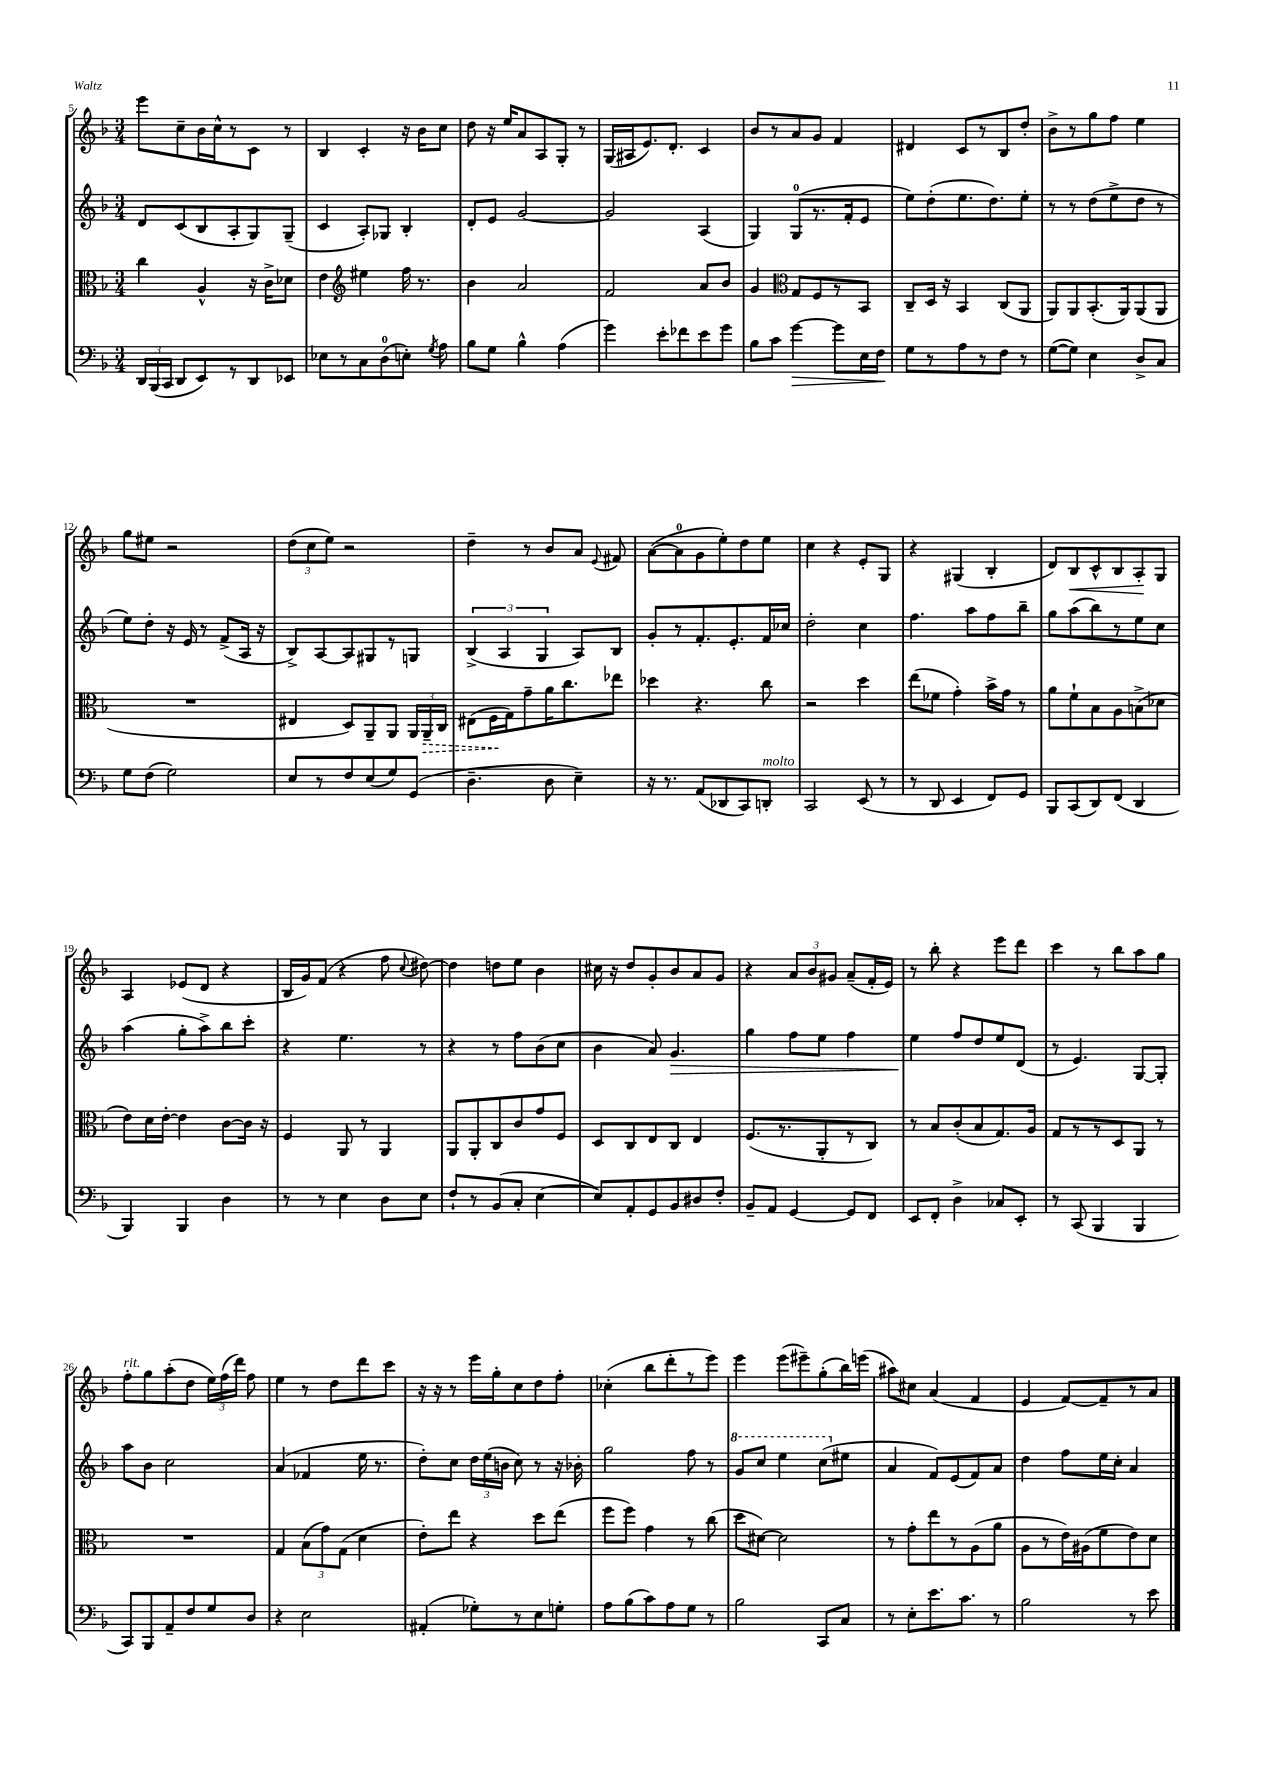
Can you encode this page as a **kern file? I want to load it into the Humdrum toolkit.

**kern	**dynam	**kern	**dynam	**kern	**dynam	**kern	**dynam
*part4	*part4	*part3	*part3	*part2	*part2	*part1	*part1
*staff4	*staff4	*staff3	*staff3	*staff2	*staff2	*staff1	*staff1
*clefF4	*	*clefC3	*	*clefG2	*	*clefG2	*
*k[b-]	*	*k[b-]	*	*k[b-]	*	*k[b-]	*
*M3/4	*	*M3/4	*	*M3/4	*	*M3/4	*
=5	=5	=5	=5	=5	=5	=5	=5
24DD/LL	.	4cc\	.	8d/L	.	8eee\L	.
(24BBB-/	.	.	.	.	.	.	.
24CC/JJ	.	.	.	.	.	.	.
8DD/L	.	.	.	(8c/	.	8cc~\	.
8EE/)	.	4A^^/	.	8B-/	.	16b-\L	.
.	.	.	.	.	.	16cc^^\J	.
8r	.	.	.	8A'/	.	8r	.
8DD/	.	16r	.	8G/)	.	8c\J	.
.	.	16c^\KL	.	.	.	.	.
8EE-X/J	.	8d-X\J	.	(8G~/J	.	8r	.
=6	=6	=6	=6	=6	=6	=6	=6
8E-X\L	.	4e\	.	4c/	.	4B-/	.
8r	.	.	.	.	.	.	.
*	*	*clefG2	*	*	*	*	*
8C\	.	4ee#X\	.	8A'/L)	.	4c'/	.
(8D\	.	.	.	8G-X/J	.	.	.
8En'\J)	.	16ff\	.	4B-'/	.	16r	.
.	.	8.r	.	.	.	16b-\KL	.
8qG/	.	.	.	.	.	.	.
8A\	.	.	.	.	.	8cc\J	.
=7	=7	=7	=7	=7	=7	=7	=7
8B-\L	.	4b-\	.	8d'/L	.	8dd\	.
8G\J	.	.	.	8e/J	.	16r	.
.	.	.	.	.	.	16ee/KL	.
4B-^^\	.	2a/	.	[2g/	.	8a/	.
.	.	.	.	.	.	8A/	.
(4A\	.	.	.	.	.	8G'/J	.
.	.	.	.	.	.	8r	.
=8	=8	=8	=8	=8	=8	=8	=8
4g\)	.	2f/	.	2g/]	.	(16G/LL	.
.	.	.	.	.	.	16A#X/J	.
.	.	.	.	.	.	8.e/)	.
8e'\L	.	.	.	.	.	.	.
.	.	.	.	.	.	8.d'/J	.
8f-X\	.	.	.	.	.	.	.
8e\	.	8a/L	.	(4A/	.	4c/	.
8g\J	.	8b-/J	.	.	.	.	.
=9	=9	=9	=9	=9	=9	=9	=9
8B-\L	.	4g/	.	4G/)	.	8b-/L	.
8c\J	.	.	.	.	.	8r	.
*	*	*clefC3	*	*	*	*	*
!	!LO:HP:b	!	!	!	!	!	!
[4g\	>	8G/L	.	(8G/L	.	8a/	.
.	.	8F/	.	8.r	.	8g/J	.
8g\L]	.	8r	.	.	.	4f/	.
.	.	.	.	16f'/k	.	.	.
16E\L	.	8BB-/J	.	8e/J	.	.	.
16F\JJ	.	.	.	.	.	.	.
.	]	.	.	.	.	.	.
=10	=10	=10	=10	=10	=10	=10	=10
8G\L	.	8C~/L	.	8ee\L)	.	4d#X/	.
8r	.	16D/Jk	.	(8dd'\	.	.	.
.	.	16r	.	.	.	.	.
8A\	.	4BB-/	.	8.ee\	.	8c/L	.
8r	.	.	.	.	.	8r	.
.	.	.	.	8.dd\)	.	.	.
8F\J	.	(8C/L	.	.	.	8B-/	.
8r	.	8AA/J	.	8ee'\J	.	8dd'/J	.
=11	=11	=11	=11	=11	=11	=11	=11
([8G\L	.	8AA/L)	.	8r	.	8b-^\L	.
8G\J])	.	8AA/	.	8r	.	8r	.
4E\	.	(8.BB-'/	.	(8dd\L	.	8gg\	.
.	.	.	.	8ee^\	.	8ff\J	.
.	.	16AA/k)	.	.	.	.	.
8D^/L	.	(8AA/	.	8dd\J	.	4ee\	.
8C/J	.	8AA/J	.	8r	.	.	.
!!LO:LB:g=z
=12	=12	=12	=12	=12	=12	=12	=12
8G\L	.	2.r	.	8ee\L)	.	8gg\L	.
(8F\J	.	.	.	8dd'\J	.	8ee#X\J	.
2G\)	.	.	.	16r	.	2r	.
.	.	.	.	16e/	.	.	.
.	.	.	.	8r	.	.	.
.	.	.	.	(8f^/L	.	.	.
.	.	.	.	16A/Jk	.	.	.
.	.	.	.	16r	.	.	.
=13	=13	=13	=13	=13	=13	=13	=13
8E/L	.	4E#X/	.	8B-^/L)	.	(12dd\L	.
.	.	.	.	.	.	12cc\	.
8r	.	.	.	[8A/	.	.	.
.	.	.	.	.	.	12ee\J)	.
8F/	.	8D/L)	.	8A/]	.	2r	.
(8E/	.	8AA~/	.	8G#X/	.	.	.
8G/)	.	8AA/J	.	8r	.	.	.
(8GG/J	.	24AA/LL	.	8Gn/J	.	.	.
!	!	!	!LO:HP:b	!	!	!	!
.	.	24AA~/	>	.	.	.	.
.	.	24C/JJ	.	.	.	.	.
=14	=14	=14	=14	=14	=14	=14	=14
4.D~\	.	(8E#X\L	.	(6B-^/	.	4dd~\	.
.	.	16F\L	.	.	.	.	.
.	.	.	.	6A/	.	.	.
.	.	16G\J)	]	.	.	.	.
.	.	8g~\	.	.	.	8r	.
.	.	.	.	6G/	.	.	.
8D\	.	16a\K	.	.	.	8b-/L	.
.	.	8.cc\	.	.	.	.	.
4E~\)	.	.	.	8A/L)	.	8a/J	.
.	.	.	.	.	.	8qqe/	.
.	.	8ee-X\J	.	8B-/J	.	8f#X/	.
=15	=15	=15	=15	=15	=15	=15	=15
16r	.	4dd-X\	.	8g'/L	.	([8a\L	.
8.r	.	.	.	.	.	.	.
.	.	.	.	8r	.	8a\]	.
(8AA/L	.	4.r	.	8.f'/	.	8g\	.
8DD-X/	.	.	.	.	.	8ee'\)	.
.	.	.	.	8.e'/	.	.	.
8CC/)	.	.	.	.	.	8dd\	.
!LO:TX:a:i:t=molto	!	!	!	!	!	!	!
8DDn'/J	.	8cc\	.	16f/L	.	8ee\J	.
.	.	.	.	16cc-X/JJ	.	.	.
=16	=16	=16	=16	=16	=16	=16	=16
2CC/	.	2r	.	2dd'\	.	4cc\	.
.	.	.	.	.	.	4r	.
(8EE/	.	4dd\	.	4cc\	.	8e'/L	.
8r	.	.	.	.	.	8G/J	.
=17	=17	=17	=17	=17	=17	=17	=17
8r	.	(8ee\L	.	4.ff\	.	4r	.
8DD/	.	8f-X\J	.	.	.	.	.
4EE/	.	4g'\)	.	.	.	(4G#X/	.
.	.	.	.	8aa\L	.	.	.
8FF/L)	.	16b-^\LL	.	8ff\	.	4B-'/	.
.	.	16g\JJ	.	.	.	.	.
8GG/J	.	8r	.	8bb-~\J	.	.	.
=18	=18	=18	=18	=18	=18	=18	=18
8BBB-/L	.	8a\L	.	8gg\L	.	8d/L)	.
!	!	!	!	!	!	!	!LO:HP:b
(8CC/	.	8f`\	.	(8aa\	.	8B-/	<
8DD/)	.	8B-\	.	8bb-\)	.	8c^^/	.
(8FF/J	.	8A\	.	8r	.	8B-/	.
4DD/	.	(8Bn^\	.	8ee\	.	8A'/	.
.	.	8d-X\J	.	8cc\J	.	8G/J	[
!!LO:LB:g=z
=19	=19	=19	=19	=19	=19	=19	=19
4BBB-/)	.	8e\L)	.	(4aa\	.	4A/	.
.	.	16d\L	.	.	.	.	.
.	.	[16e'\JJ	.	.	.	.	.
4BBB-/	.	4e\]	.	8gg'\L	.	(8e-X/L	.
.	.	.	.	8aa^\)	.	8d/J	.
4D\	.	[8c\L	.	8bb-\	.	4r	.
.	.	16c\Jk]	.	8ccc'\J	.	.	.
.	.	16r	.	.	.	.	.
=20	=20	=20	=20	=20	=20	=20	=20
8r	.	4F/	.	4r	.	16B-/LL	.
.	.	.	.	.	.	16g/J)	.
8r	.	.	.	.	.	(8f/J	.
4E\	.	8AA/	.	4.ee\	.	4r	.
.	.	8r	.	.	.	.	.
8D\L	.	4AA/	.	.	.	8ff\	.
.	.	.	.	.	.	8qqcc/	.
8E\J	.	.	.	8r	.	[8dd#X\)	.
=21	=21	=21	=21	=21	=21	=21	=21
8F`/L	.	8AA/L	.	4r	.	4dd#\]	.
8r	.	8AA'/	.	.	.	.	.
(8BB-/	.	8C/	.	8r	.	8ddn\L	.
8C'/J	.	8c/	.	8ff\L	.	8ee\J	.
[4E\	.	8g/	.	(8b-\	.	4b-\	.
.	.	8F/J	.	8cc\J	.	.	.
=22	=22	=22	=22	=22	=22	=22	=22
8E/L])	.	8D/L	.	4b-\	.	16cc#X\	.
.	.	.	.	.	.	16r	.
8AA'/	.	8C/	.	.	.	8dd/L	.
8GG/	.	8E/	.	8a/)	.	8g'/	.
!	!	!	!	!	!LO:HP:b	!	!
8BB-/	.	8C/J	.	4.g/	>	8b-/	.
8D#X/	.	4E/	.	.	.	8a/	.
8F'/J	.	.	.	.	.	8g/J	.
=23	=23	=23	=23	=23	=23	=23	=23
8BB-~/L	.	(8.F/L	.	4gg\	.	4r	.
8AA/J	.	.	.	.	.	.	.
.	.	8.r	.	.	.	.	.
[4GG/	.	.	.	8ff\L	.	12a/L	.
.	.	.	.	.	.	12b-/	.
.	.	8AA'/	.	8ee\J	.	.	.
.	.	.	.	.	.	12g#X/J	.
8GG/L]	.	8r	.	4ff\	.	(8a~/L	.
8FF/J	.	8C/J)	.	.	.	16f'/L	.
.	.	.	.	.	.	16e/JJ)	.
=24	=24	=24	=24	=24	=24	=24	=24
8EE/L	.	8r	.	4ee\	.	8r	.
8FF'/J	.	8B-/L	.	.	.	8bb-'\	.
4D^\	.	(8c'/	.	8ff/L	]	4r	.
.	.	8B-/	.	8dd/	.	.	.
8C-X/L	.	8.G/)	.	8ee/	.	8eee\L	.
8EE'/J	.	.	.	(8d/J	.	8ddd\J	.
.	.	16A/Jk	.	.	.	.	.
=25	=25	=25	=25	=25	=25	=25	=25
8r	.	8G/L	.	8r	.	4ccc\	.
(8CC/	.	8r	.	4.e/)	.	.	.
4BBB-/	.	8r	.	.	.	8r	.
.	.	8D/	.	.	.	8bb-\L	.
4BBB-/	.	8AA/J	.	[8G/L	.	8aa\	.
.	.	8r	.	8G'/J]	.	8gg\J	.
!!LO:LB:g=z
=26	=26	=26	=26	=26	=26	=26	=26
!	!	!	!	!	!	!LO:TX:a:i:t=rit.	!
8CC/L)	.	2.r	.	8aa\L	.	8ff'\L	.
8BBB-/	.	.	.	8b-\J	.	8gg\	.
8AA~/	.	.	.	2cc\	.	(8aa'\	.
8F/	.	.	.	.	.	8dd\J	.
8G/	.	.	.	.	.	24ee\LL)	.
.	.	.	.	.	.	(24ff\	.
.	.	.	.	.	.	24ddd\JJ)	.
8D/J	.	.	.	.	.	8ff\	.
=27	=27	=27	=27	=27	=27	=27	=27
4r	.	4G/	.	(4a/	.	4ee\	.
2E\	.	(12B-\L	.	4f-X/	.	8r	.
.	.	12g\)	.	.	.	.	.
.	.	.	.	.	.	8dd\L	.
.	.	(12G\J	.	.	.	.	.
.	.	4d\	.	16ee\	.	8ddd\	.
.	.	.	.	8.r	.	.	.
.	.	.	.	.	.	8ccc\J	.
=28	=28	=28	=28	=28	=28	=28	=28
(4AA#X'/	.	8e'\L)	.	8dd'\L)	.	16r	.
.	.	.	.	.	.	16r	.
.	.	8ee\J	.	8cc\J	.	8r	.
8G-X'\L)	.	4r	.	24dd\LL	.	16eee\LL	.
.	.	.	.	(24ee\	.	.	.
.	.	.	.	.	.	16gg'\J	.
.	.	.	.	24bn\JJ	.	.	.
8r	.	.	.	8cc\)	.	8cc\	.
8E\	.	8dd\L	.	8r	.	8dd\	.
8Gn'\J	.	(8ee\J	.	16r	.	8ff'\J	.
.	.	.	.	16b-X'\	.	.	.
=29	=29	=29	=29	=29	=29	=29	=29
8A\L	.	8ff\L	.	2gg\	.	(4cc-X'\	.
(8B-\	.	8ff\J)	.	.	.	.	.
8c\)	.	4g\	.	.	.	8bb-\L	.
8A\	.	.	.	.	.	8ddd'\	.
8G\J	.	8r	.	8ff\	.	8r	.
8r	.	(8cc\	.	8r	.	8eee\J)	.
=30	=30	=30	=30	=30	=30	=30	=30
*	*	*	*	*8va	*	*	*
2B-\	.	8dd\L	.	8gg/L	.	4eee\	.
.	.	[8d#X\J)	.	8ccc/J	.	.	.
.	.	2d#\]	.	4eee\	.	(8eee\L	.
.	.	.	.	.	.	8eee#X~\)	.
8CC/L	.	.	.	(8ccc\L	.	(8gg'\	.
*	*	*	*	*X8va	*	*	*
8C/J	.	.	.	8ee#X\J	.	16bb-\L)	.
.	.	.	.	.	.	(16eeen\JJ	.
=31	=31	=31	=31	=31	=31	=31	=31
8r	.	8r	.	4a/	.	8aa#X\L)	.
8E'\L	.	8g'\L	.	.	.	8cc#X\J	.
8.e\	.	8ee\	.	8f/L)	.	(4a/	.
.	.	8r	.	(8e/	.	.	.
8.c\J	.	.	.	.	.	.	.
.	.	(8A\	.	8f/)	.	4f/	.
8r	.	8a\J	.	8a/J	.	.	.
=32	=32	=32	=32	=32	=32	=32	=32
2B-\	.	8A\L	.	4dd\	.	4e/	.
.	.	8r	.	.	.	.	.
.	.	16e\L)	.	8ff\L	.	[8f/L)	.
.	.	(16A#X\J	.	.	.	.	.
.	.	8f\	.	16ee\L	.	8f~/]	.
.	.	.	.	16cc'\JJ	.	.	.
8r	.	8e\)	.	4a/	.	8r	.
8e\	.	8d\J	.	.	.	8a/J	.
==	==	==	==	==	==	==	==
*-	*-	*-	*-	*-	*-	*-	*-
